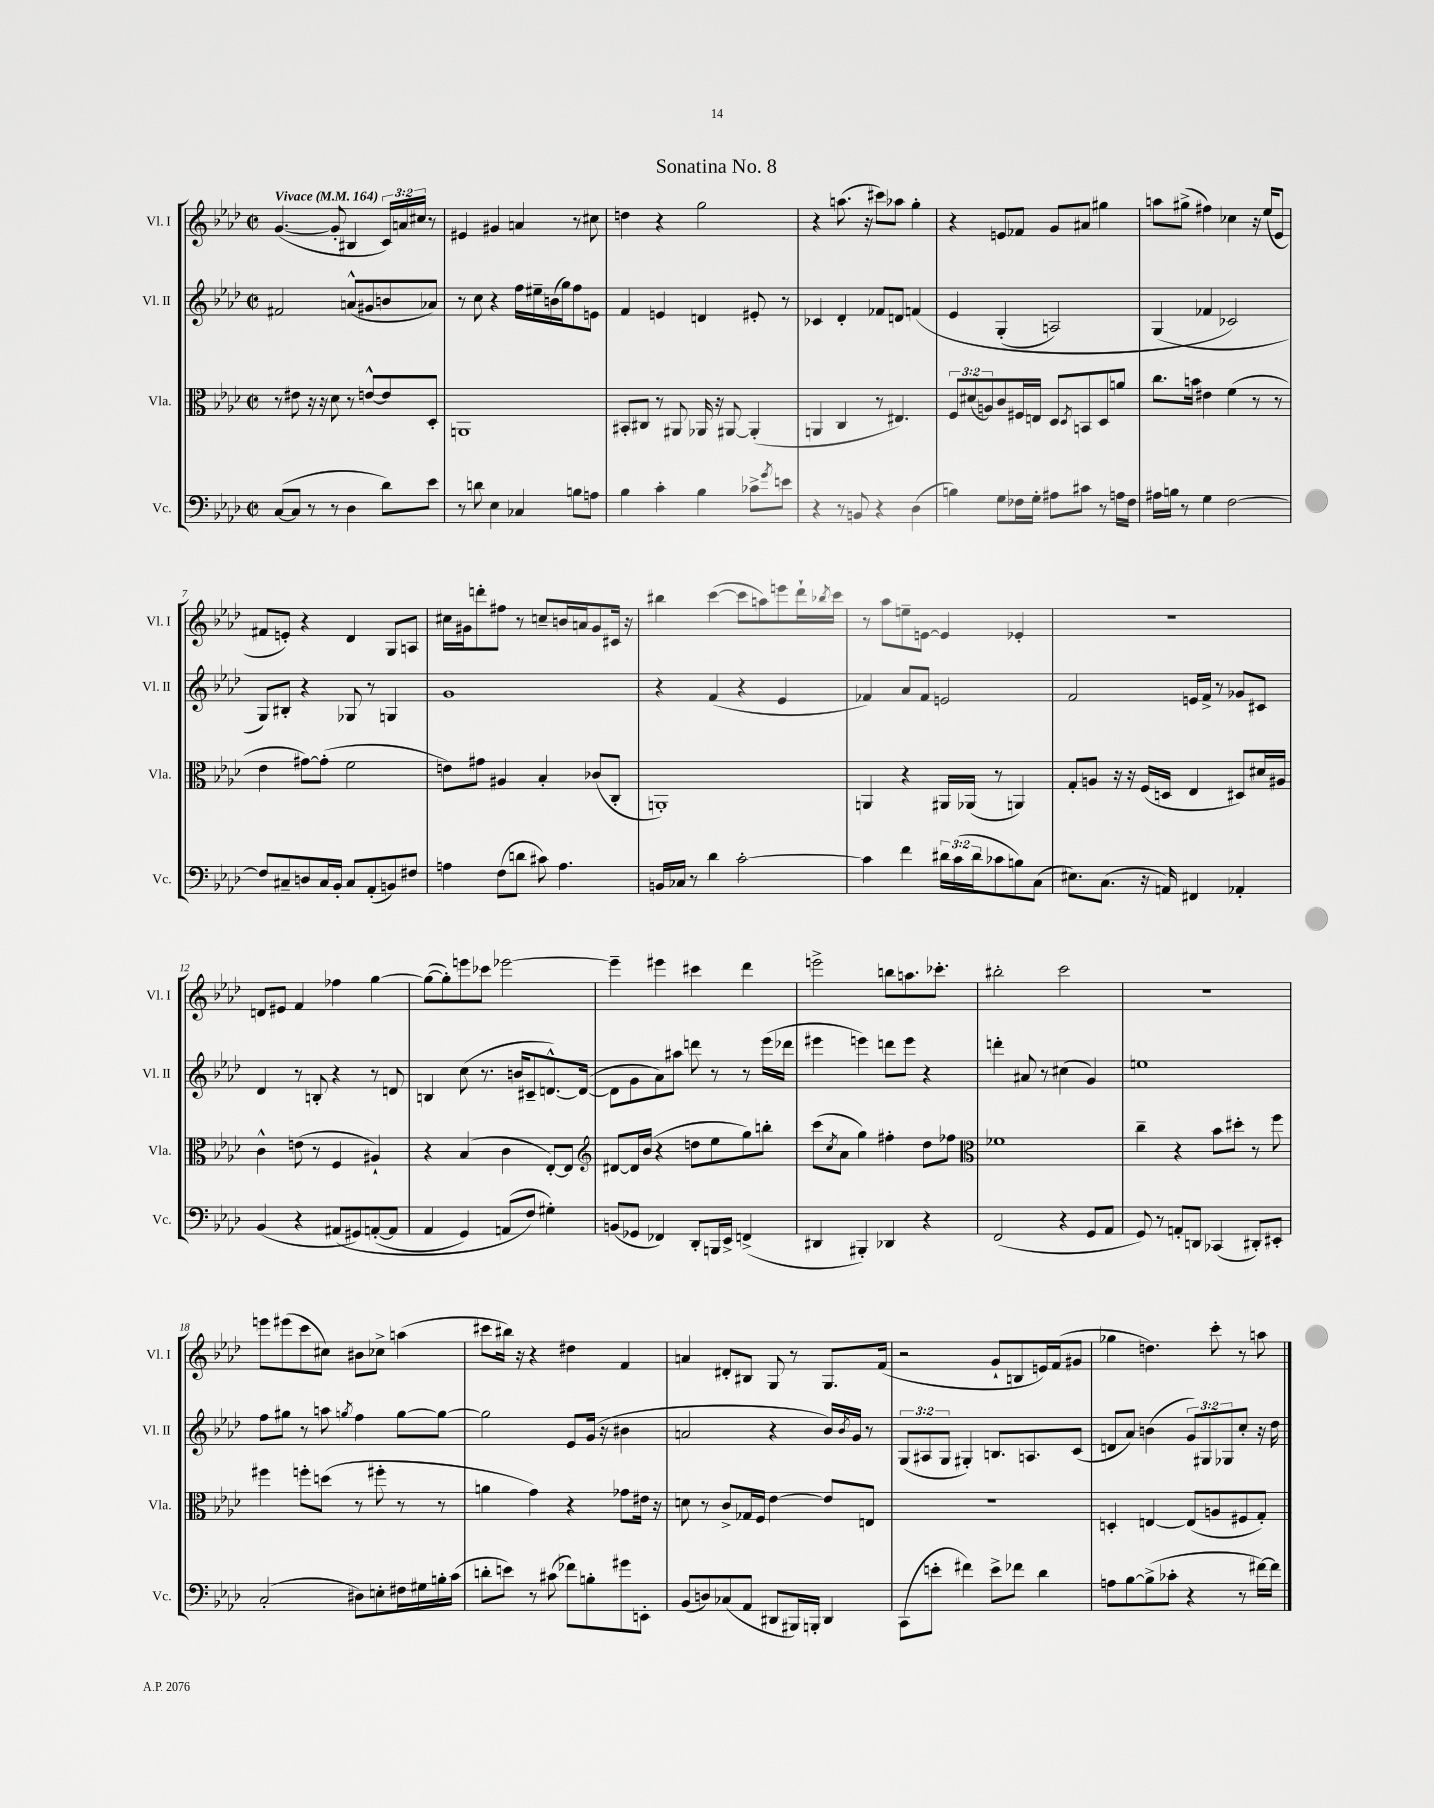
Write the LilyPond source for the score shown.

\header { title = "Sonatina No. 8" }
<<
\new StaffGroup <<
\new Staff = "s0" \with { instrumentName = "Vl. I" shortInstrumentName = "Vl. I" } {
    \clef treble \key aes \major \defaultTimeSignature \time 2/2 \override Staff.TupletNumber.text = #tuplet-number::calc-fraction-text \tempo "Vivace" 4 = 164
    g'4.~( g'8-. bis4 \tuplet 3/2 { c'16) a'16 cis''16 } r8 |
    eis'4 gis'4 a'4 r8 cis''8 |
    d''4 r4 g''2 |
    r4 a''8.( r16 cis'''8) aes''8 g''4-. |
    r4 e'8 fes'8 g'8 ais'8 gis''4 |
    a''8 gis''8->( fis''4) ces''4 r16 ees''16( ees'8 |
    fis'8 e'8-.) r4 des'4 g8 a8 |
    cis''16 gis'16 d'''8-. fis''8 r8 c''8-- b'16 a'16 gis'8 cis'16 r16 |
    bis''4 c'''4~( c'''8 a''8) e'''8 des'''16-! \acciaccatura { bes''8 } c'''16 |
    r8 aes''8 e''8-- e'8~ e'4 ees'4-. |
    r1 |
    d'8 eis'8 f'4 fes''4 g''4~ |
    g''8~( g''8-.) e'''8 ces'''8 ees'''2~ |
    ees'''4-- eis'''4 cis'''4 des'''4 |
    e'''2-> b''8 a''8. ces'''8.-. |
    bis''2-. c'''2 |
    R1 |
    e'''8 eis'''8( c'''8 cis''8) bis'8 ces''8-> a''4( |
    cis'''8 bis''16) r16 r4 dis''4 f'4 |
    a'4 dis'8-. bis8 g8 r8 g8. f'16( |
    r2 g'8-! b8 e'16) f'16( gis'8 |
    ges''4 d''4.) c'''8-. r8 a''8 \bar "|." |
}
\new Staff = "s1" \with { instrumentName = "Vl. II" shortInstrumentName = "Vl. II" } {
    \clef treble \key aes \major \defaultTimeSignature \time 2/2 \override Staff.TupletNumber.text = #tuplet-number::calc-fraction-text
    fis'2 a'8-^( gis'8 b'8 aes'8) |
    r8 c''8 r4 f''16 eis''16-- b'16( g''16) f''8 e'8 |
    f'4 e'4 d'4 eis'8-. r8 |
    ces'4 des'4-. fes'8 d'8 f'4\( |
    ees'4 g4-.( a2) |
    g4( fes'4 ces'2\) |
    g8) bis8-. r4 ges8 r8 g4 |
    g'1 |
    r4 f'4( r4 ees'4 |
    fes'4) aes'8 fes'8 e'2 |
    f'2 e'16 f'16-> r8 ges'8 cis'8 |
    des'4 r8 b8-. r4 r8 d'8 |
    b4 c''8( r8. b'16 cis'8-- d'8.~-^) d'16~( |
    d'8 g'8 aes'8) ais''8 d'''8 r8 r8 ees'''16( des'''16 |
    eis'''4 e'''4) d'''8 e'''8 r4 |
    d'''4-. ais'8 r8 cis''4( g'4) |
    e''1 |
    f''8 gis''8 r8 a''8 \acciaccatura { g''8 } f''4 g''8~ g''8~ |
    g''2 ees'8 g'16( r16 bis'4 |
    a'2 r4 bes'16) \acciaccatura { bes'8 } g'16 r8 |
    \tuplet 3/2 { g8( ais8 g8 } gis4-.) b8. a8. c'8( |
    d'8 aes'8) b'4( \tuplet 3/2 { g'8) gis8 ges8 } c''8-. r16 des''16 \bar "|." |
}
\new Staff = "s2" \with { instrumentName = "Vla." shortInstrumentName = "Vla." } {
    \clef alto \key aes \major \defaultTimeSignature \time 2/2 \override Staff.TupletNumber.text = #tuplet-number::calc-fraction-text
    r8 eis'8 r16 r16 des'8 r8 e'8~-^ e'8 des8-. |
    a,1 |
    bis,8-. cis8 r8 ais,8 aes,16 r16 ais,8~ ais,4-.( |
    a,4 c4 r8 eis4.) |
    \tuplet 3/2 { f8 dis'8( a8) } c'8 fis16 e16 des8 \acciaccatura { des8 } b,8 des8 a'8 |
    c''8. b'16 eis'4 f'4( r8 r8 |
    ees'4 gis'8~) gis'8-.( f'2 |
    e'8) gis'8 ais4 bes4-. ces'8( c8-. |
    a,1-.) |
    a,4 r4 ais,16 aes,16( r8 a,4) |
    g8-. a8 r16 r16 f16( d16 ees4 dis8) dis'16 ais16 |
    c'4-^ e'8( r8 f4 ais4-!) |
    r4 bes4( c'4 ees8~-.) ees8 |
    \clef treble dis'8~ dis'16 bes'16( r4 d''8 ees''8 g''8) b''8-. |
    c'''8( \acciaccatura { c''8 } aes'8 g''4) fis''4-. des''8 fes''8 |
    \clef alto fes'1 |
    c''4-- r4 bes'8 dis''8-. r8 f''8 |
    fis''4 f''8-. d''8( r8 fis''8-. r8 r8 |
    a'4 g'4) r4 ges'8 eis'16 r16 |
    d'8 r8 c'8-> ges16 f16 ees'4~ ees'8 e8 |
    r1 |
    d4-. e4~ e8( a8 fis8 g8-.) \bar "|." |
}
\new Staff = "s3" \with { instrumentName = "Vc." shortInstrumentName = "Vc." } {
    \clef bass \key aes \major \defaultTimeSignature \time 2/2 \override Staff.TupletNumber.text = #tuplet-number::calc-fraction-text
    c8~( c8 r8 r8 des4 des'8) ees'8 |
    r8 d'8 ees4 ces4 b8 a8 |
    bes4 c'4-. bes4 ces'8-> \acciaccatura { g'8 } e'8 |
    r4 r8 b,8 r4 des4( |
    b4) g8 fes16 g16-. ais8 cis'8 r8 a16 fes16 |
    ais16 b16 r8 g4 f2~ |
    f8 cis8-- d8 cis16 bes,16-. cis8 aes,8-.( b,8) fis8 |
    a4 f8( d'8 cis'8) a4. |
    b,16 ces16 r8 des'4 c'2~-. |
    c'4 f'4 \tuplet 3/2 { dis'16 c'16( dis'16 } ces'8 b8) c8( |
    eis8.) c8.( r16 a,16) fis,4 aes,4-. |
    bes,4( r4 ais,8\( gis,8) a,8~-.( a,8 |
    aes,4 g,4) a,8( f8\) gis4-.) |
    b,8( ges,8 fes,4) des,8-. b,,16 ees,16-> f,4->( |
    dis,4 bis,,4-.) des,4 r4 |
    f,2( r4 g,8 aes,8 |
    g,8) r8 a,8-. d,8 ces,4( dis,8-.) eis,8-. |
    c2-.( dis8) e8-. fis16 gis16 b16-. c'16( |
    d'8-. e'8) r8 cis'8( fes'8) b8-. gis'8 e,8-. |
    bes,8( d8) ces8( aes,8 dis,8 bis,,16) b,,16-. dis,4 |
    c,8( e'8-. fis'4) e'8-> fes'8 des'4 |
    a8 bes8~ bes8->( ces'8-. r4 r8 fis'16~) fis'16 \bar "|." |
}
>>
>>
